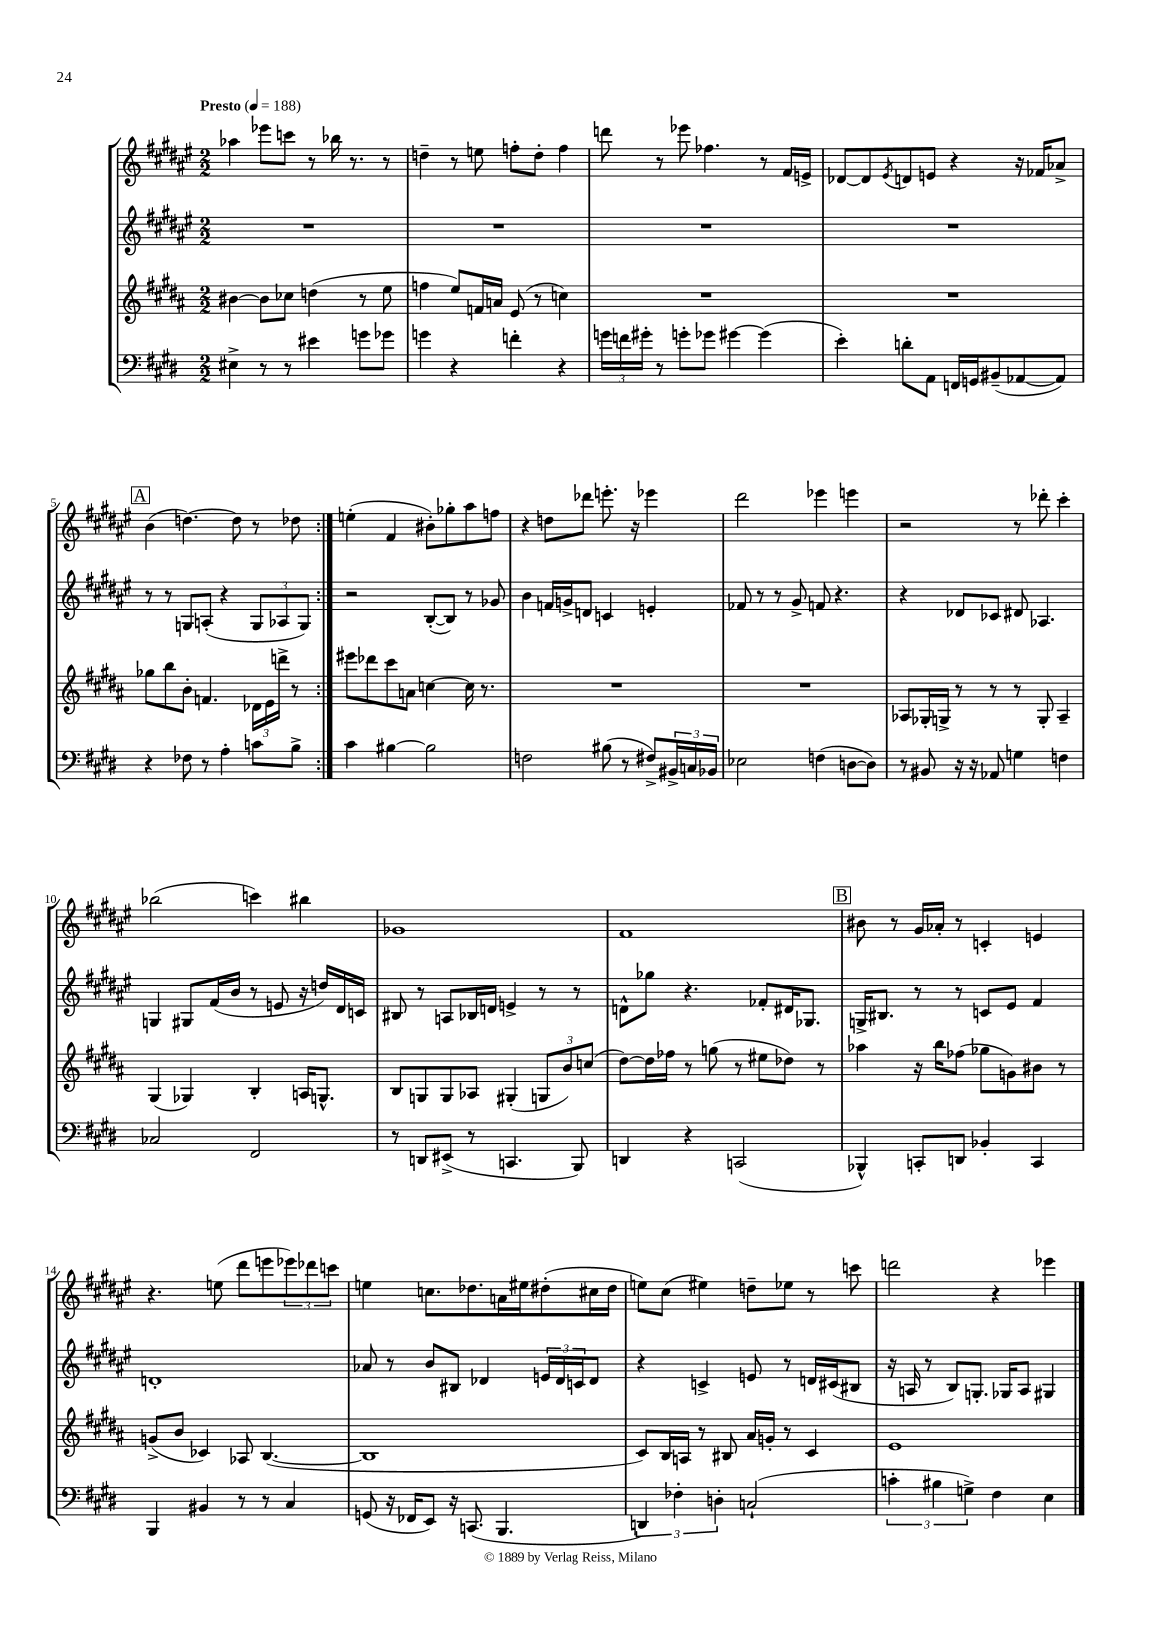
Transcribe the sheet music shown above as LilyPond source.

<<
\new StaffGroup <<
\new Staff = "s0" {
    \clef treble \key fis \major \numericTimeSignature \time 2/2 \tempo "Presto" 4 = 188
    \repeat volta 2 { aes''4 ees'''8 c'''8 r8 bes''16 r8. r8 |
    d''4-- r8 e''8 f''8-. d''8-. f''4 |
    d'''8 r8 ees'''8 fes''4. r8 fis'16 e'16-> |
    des'8~ des'8 \acciaccatura { eis'8 } d'8 e'8 r4 r16 fes'16 aes'8-> |
    \mark \markup { \box "A" } b'4( d''4.~) d''8 r8 des''8 | }
    e''4-.( fis'4 bis'8-.) ges''8-. ais''8 f''8 |
    r4 d''8 des'''8 e'''8.-. r16 ees'''4 |
    dis'''2 ees'''4 e'''4 |
    r2 r8 des'''8-. cis'''4-. |
    bes''2( c'''4) bis''4 |
    ges'1 |
    fis'1 |
    \mark \markup { \box "B" } bis'8 r8 gis'16 aes'16-. r8 c'4-. e'4 |
    r4. e''8( dis'''8 e'''8 \tuplet 3/2 { ees'''8) des'''8 c'''8 } |
    e''4 c''8. des''8. a'16 eis''16 dis''8-.( cis''16 dis''16 |
    e''8) cis''8( eis''4) d''8-- ees''8 r8 c'''8 |
    d'''2 r4 ees'''4 \bar "|." |
}
\new Staff = "s1" {
    \clef treble \key fis \major \numericTimeSignature \time 2/2
    \repeat volta 2 { R1 |
    R1 |
    R1 |
    R1 |
    \mark \markup { \box "A" } r8 r8 g8 a8-.( r4 \tuplet 3/2 { g8 aes8 g8) } | }
    r2 b8~-.( b8) r8 ges'8 |
    b'4 f'16 g'16-> d'8 c'4 e'4-. |
    fes'8 r8 r8 gis'8-> f'8 r4. |
    r4 des'8 ces'8 dis'8 aes4. |
    g4 gis8 fis'16( b'16 r8 e'8 r16 d''16) dis'16 c'16 |
    bis8 r8 a8 bes16 d'16 e'4-> r8 r8 |
    d'8-^ ges''8 r4. fes'8-. dis'16 ges8. |
    \mark \markup { \box "B" } g16-> bis8. r8 r8 c'8 eis'8 fis'4 |
    d'1-. |
    aes'8 r8 b'8 bis8 des'4 \tuplet 3/2 { e'16 des'16 c'16 } des'8 |
    r4 c'4-> e'8 r8 d'16 cis'16( bis8 |
    r16 a16 r8 b8) g8.-. ges16 a8 gis4 \bar "|." |
}
\new Staff = "s2" {
    \clef treble \key b \major \numericTimeSignature \time 2/2
    \repeat volta 2 { bis'4~ bis'8 ces''8 d''4( r8 e''8 |
    f''4 e''8) f'16 a'16 e'8( r8 c''4) |
    R1 |
    R1 |
    \mark \markup { \box "A" } ges''8 b''8 b'8-. f'4. \tuplet 3/2 { des'16 e'16 d'''16-> } r8 | }
    eis'''8 des'''8 cis'''8 a'8 c''4~ c''16 r8. |
    R1 |
    R1 |
    aes8 ges16-. g16-> r8 r8 r8 g8-. aes4-- |
    gis4( ges4) b4-. a16 g8.-^ |
    b8 g8 g8 aes8 gis4-.( \tuplet 3/2 { g8 b'8) c''8( } |
    dis''8~) dis''16 fes''16 r8 g''8( r8 eis''8 des''8) r8 |
    \mark \markup { \box "B" } aes''4 r16 b''16 fes''8( ges''8 g'8) bis'8 r8 |
    g'8->( b'8 ces'4) aes8 b4.~( |
    b1 |
    cis'8) b16 a16 r8 bis8 ais'16 g'16-. r8 cis'4 |
    e'1 \bar "|." |
}
\new Staff = "s3" {
    \clef bass \key e \major \numericTimeSignature \time 2/2
    \repeat volta 2 { eis4-> r8 r8 eis'4 g'8 ges'8 |
    g'4 r4 f'4-. r4 |
    \tuplet 3/2 { g'16 f'16 gis'16-. } r8 g'8-. ges'8 gis'4~ gis'4( |
    e'4-.) d'8-. a,8 f,16 g,16 bis,8--( aes,8~ aes,8) |
    \mark \markup { \box "A" } r4 fes8 r8 a4-. c'8 b8-> | }
    cis'4 bis4~ bis2 |
    f2 bis8( r8 fis8->) \tuplet 3/2 { bis,16-> c16 bes,16 } |
    ees2 f4( d8~ d8) |
    r8 bis,8 r16 r16 aes,8 g4 f4 |
    ces2 fis,2 |
    r8 d,8 eis,8->( r8 c,4. b,,8) |
    d,4 r4 c,2( |
    \mark \markup { \box "B" } bes,,4-^) c,8-. d,8 bes,4-. c,4 |
    b,,4 bis,4 r8 r8 cis4 |
    g,8( r16 fes,16 e,8) r16 c,8.( b,,4. |
    \tuplet 3/2 { d,4) fes4-. d4-. } c2-!( |
    \tuplet 3/2 { c'4-. bis4 g4->) } fis4 e4 \bar "|." |
}
>>
>>
